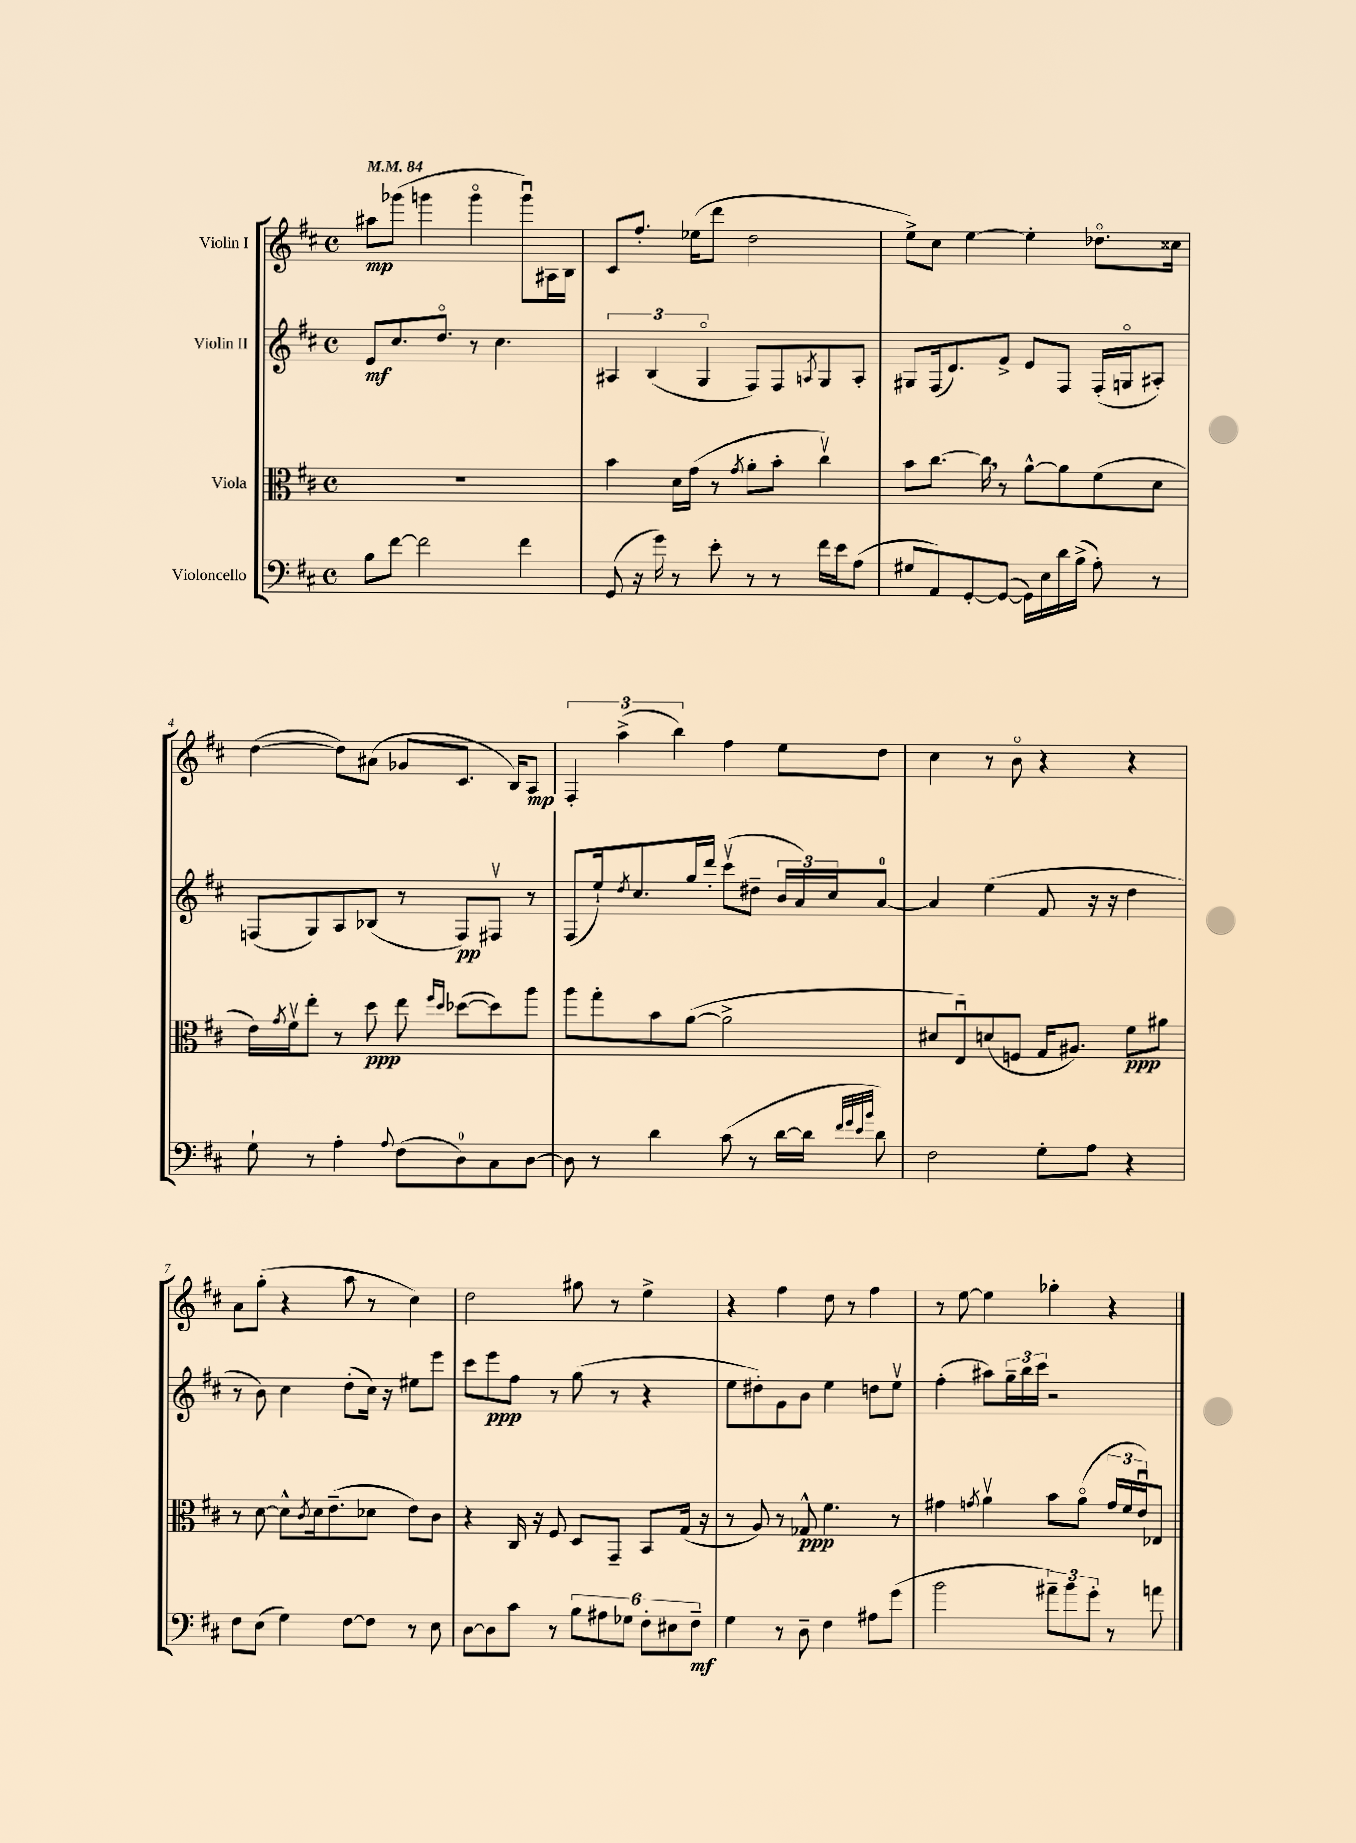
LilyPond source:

<<
\new StaffGroup <<
\new Staff = "s0" \with { instrumentName = "Violin I" } {
    \clef treble \key d \major \defaultTimeSignature \time 4/4 \tempo 4 = 84
    ais''8\mp ges'''8( g'''4 g'''4\flageolet g'''8\downbow) ais16 b16 |
    cis'8 fis''8.-. ees''16( d'''8 d''2 |
    e''8->) cis''8 e''4~ e''4-. des''8.\flageolet cisis''16 |
    d''4~( d''8) ais'8( ges'8 cis'8. b16) a8\mp |
    \tuplet 3/2 { fis4-. a''4->( b''4) } fis''4 e''8 d''8 |
    cis''4 r8 b'8\flageolet r4 r4 |
    a'8 g''8-.( r4 a''8 r8 cis''4) |
    d''2 gis''8 r8 e''4-> |
    r4 fis''4 d''8 r8 fis''4 |
    r8 e''8~ e''4 ges''4-. r4 \bar "|." |
}
\new Staff = "s1" \with { instrumentName = "Violin II" } {
    \clef treble \key d \major \defaultTimeSignature \time 4/4
    e'8\mf cis''8. d''8.\flageolet r8 cis''4. |
    \tuplet 3/2 { ais4 b4( g4\flageolet } fis8) fis8 \acciaccatura { a8 } g8 a8-. |
    gis8 fis16( d'8.) fis'8-> e'8 fis8 fis16-.( g16\flageolet ais8-.) |
    f8( g8) a8 bes8( r8 f8\pp) fis8\upbow r8 |
    fis8( e''16-!) \acciaccatura { d''8 } cis''8. g''16 d'''16-. cis'''8\upbow( dis''8-- \tuplet 3/2 { b'16 a'16) cis''16 } a'8-0~ |
    a'4 e''4( fis'8 r16 r16 d''4 |
    r8 b'8) cis''4 d''8-.( cis''16) r16 eis''8 e'''8 |
    cis'''8 e'''8\ppp fis''8 r8 g''8( r8 r4 |
    e''8 dis''8-.) g'8 b'8 e''4 d''8 e''8\upbow |
    fis''4-.( ais''8) \tuplet 3/2 { g''16-- b''16 cis'''16 } r2 \bar "|." |
}
\new Staff = "s2" \with { instrumentName = "Viola" } {
    \clef alto \key d \major \defaultTimeSignature \time 4/4
    R1 |
    b'4 d'16 g'16( r8 \acciaccatura { g'8 } a'8-. b'8-. cis''4\upbow) |
    b'8 cis''8.~ cis''16 \breathe r8 a'8~-^ a'8 fis'8( d'8 |
    e'16) \acciaccatura { g'8 } fis'16\upbow e''8-. r8 d''8\ppp e''8 \grace { fis''16 d''16 } des''8~( des''8) a''8 |
    a''8 g''8-. b'8 a'8~( a'2-> |
    dis'8 e8\downbow) d'8( f8 g16 ais8.) fis'8\ppp ais'8 |
    r8 d'8~ d'8-^ \acciaccatura { cis'8 } d'16 e'8.--( des'8 e'8) cis'8 |
    r4 cis16 r16 fis8 d8 g,8-- b,8 g16( r16 |
    r8 a8) r8 ges8-^\ppp fis'4. r8 |
    gis'4 \acciaccatura { g'8 } a'4\upbow b'8 a'8\flageolet( \tuplet 3/2 { g'16 fis'16 e'16\downbow) } ees8 \bar "|." |
}
\new Staff = "s3" \with { instrumentName = "Violoncello" } {
    \clef bass \key d \major \defaultTimeSignature \time 4/4
    b8 fis'8~ fis'2 fis'4 |
    g,8( r16 g'16) r8 e'8-. r8 r8 fis'16 e'16 a8( |
    gis8 a,8) g,8~-. g,8~( g,16) e16 d'16 b16->( a8-.) r8 |
    g8-! r8 a4-. \appoggiatura { a8 } fis8( d8-0) cis8 d8~ |
    d8 r8 d'4 cis'8( r8 d'16~ d'16 \grace { fis'32 g'32 e'32 b'32 } d'8) |
    fis2 g8-. a8 r4 |
    fis8 e8( g4) fis8~ fis8 r8 e8 |
    d8~ d8 cis'8 r8 \tuplet 6/4 { b8 ais8 ges8 fis8-. eis8 fis8--\mf } |
    g4 r8 d8-- fis4 ais8 g'8( |
    b'2 \tuplet 3/2 { ais'8--) b'8 g'8-. } r8 a'8 \bar "|." |
}
>>
>>
